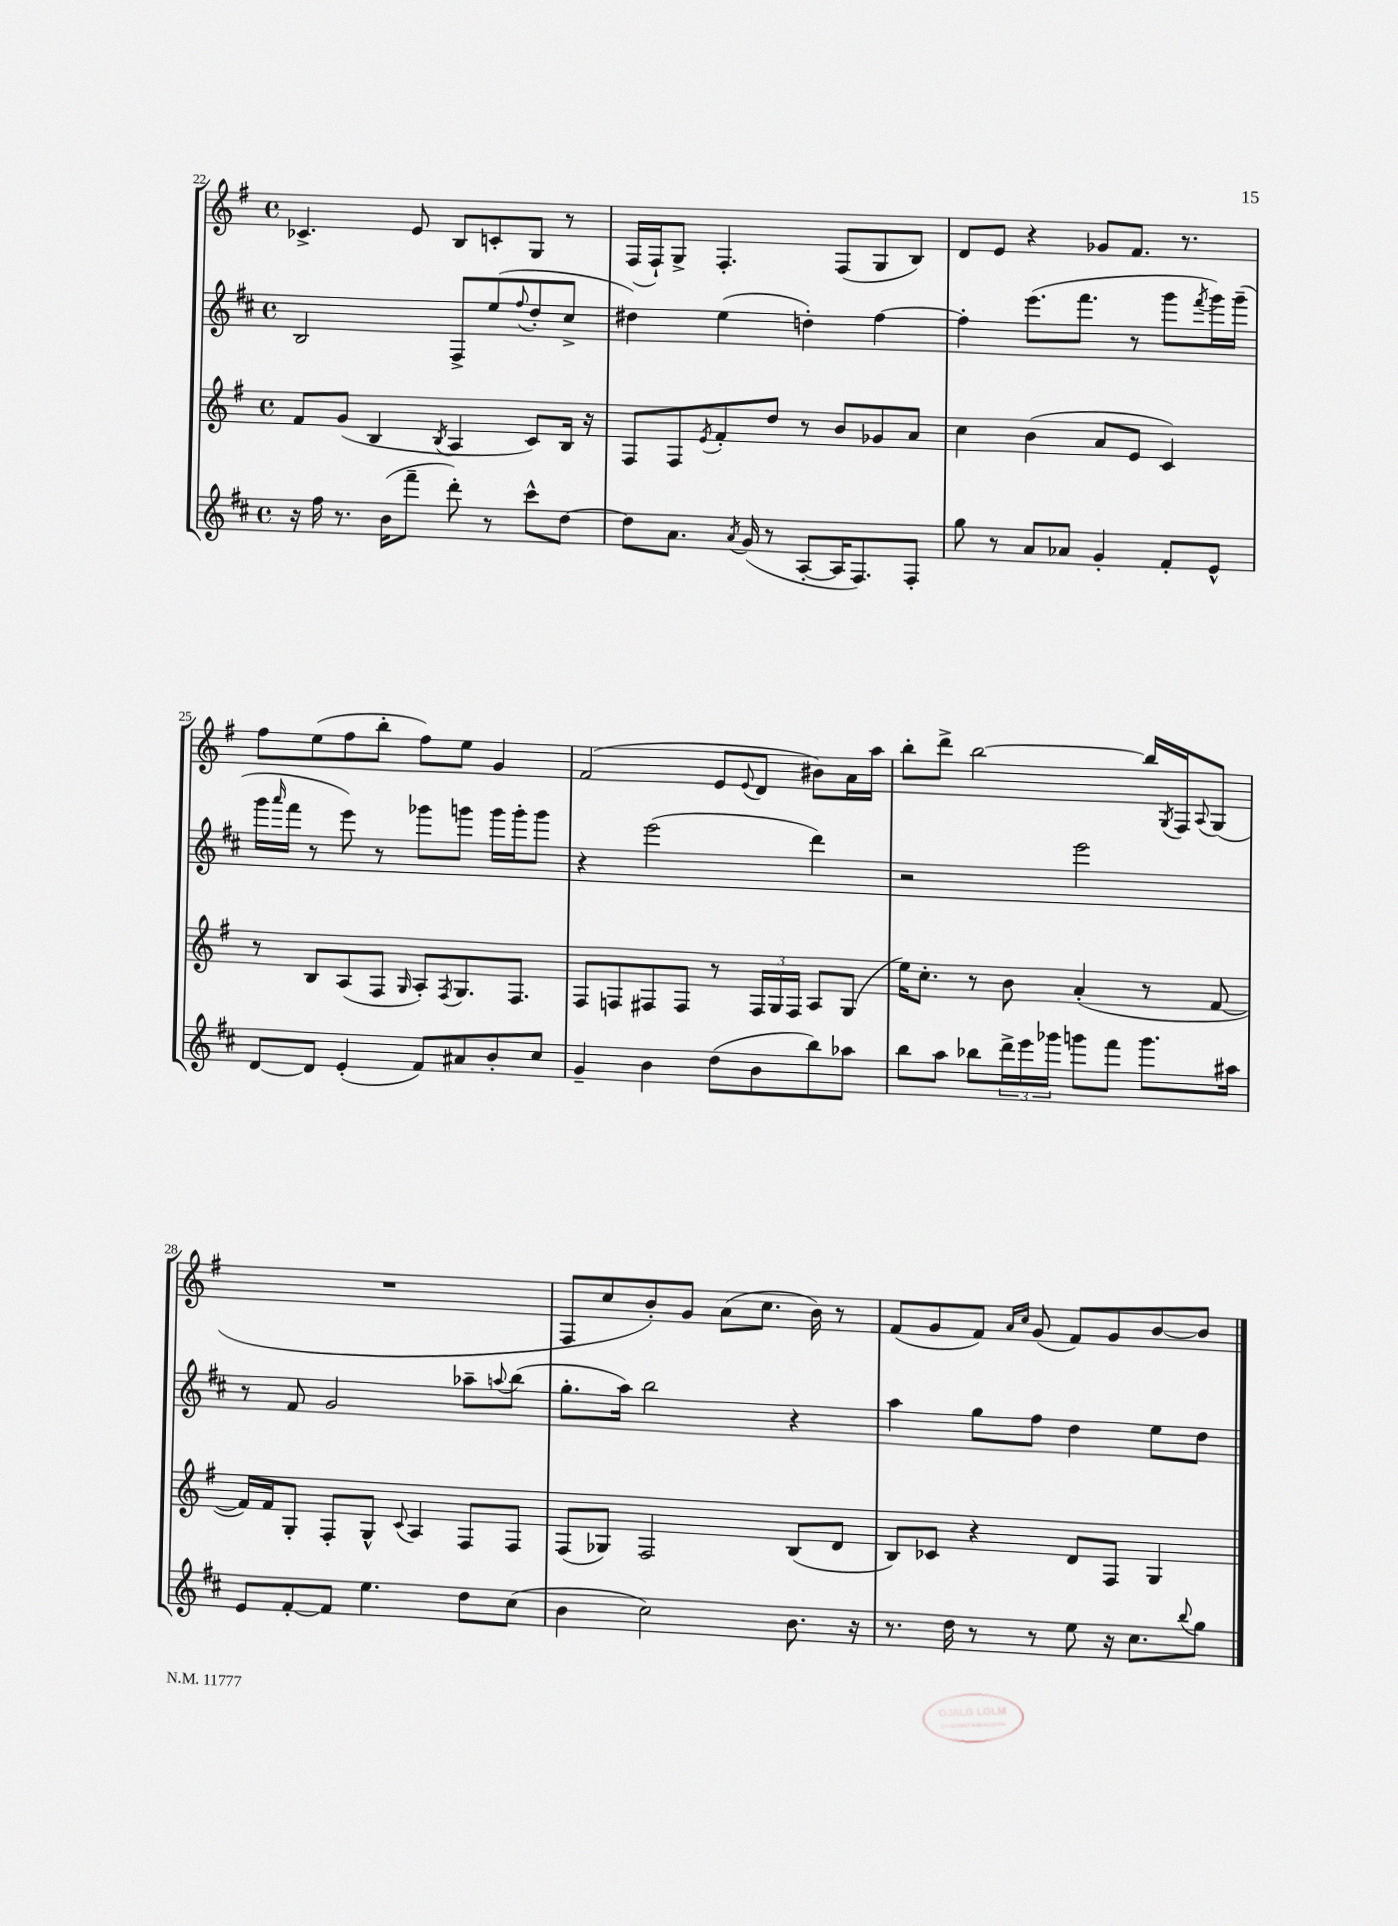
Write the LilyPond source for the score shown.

<<
\new StaffGroup <<
\new Staff = "s0" {
    \clef treble \key g \major \defaultTimeSignature \time 4/4
    ces'4.-> e'8 b8 c'8-. g8 r8 |
    fis16( fis16-!) g8-> fis4.-. fis8( g8 b8) |
    d'8 e'8 r4 ges'8 fis'8. r8. |
    fis''8 e''8( fis''8 b''8-. fis''8) e''8 g'4 |
    fis'2( e'8 \appoggiatura { e'8 } d'8 bis'8) a'16 a''16 |
    b''8-. d'''8-> b''2~ b''16 \acciaccatura { g8 } fis16 \appoggiatura { a8 } g8( |
    R1 |
    fis8 c''8 b'8-.) g'8 a'8( c''8. b'16) r8 |
    fis'8( g'8 fis'8) \grace { a'16 c''16 } g'8( fis'8) g'8 b'8~ b'8 \bar "|." |
}
\new Staff = "s1" {
    \clef treble \key d \major \defaultTimeSignature \time 4/4
    b2 fis8-> e''8( \appoggiatura { fis''8 } d''8-. cis''8-> |
    dis''4) e''4( d''4-.) fis''4~ |
    fis''4-. e'''8.( fis'''8. r8 g'''8 \acciaccatura { fis'''8 } g'''16) g'''16--( |
    g'''16 \grace { a'''16 } fis'''16 r8 e'''8) r8 ges'''8 g'''8 g'''16 g'''16-. g'''8 |
    r4 e'''2( d'''4) |
    r2 e'''2 |
    r8 fis'8 g'2 aes''8-- \appoggiatura { a''8 } b''8( |
    g''8.-. a''16) b''2 r4 |
    a''4 g''8 fis''8 d''4 e''8 d''8 \bar "|." |
}
\new Staff = "s2" {
    \clef treble \key g \major \defaultTimeSignature \time 4/4
    fis'8 g'8( b4 \acciaccatura { b8 } a4 c'8) b16 r16 |
    fis8 fis8 \acciaccatura { e'8 } fis'8-. d''8 r8 b'8 ges'8 a'8 |
    c''4 b'4( a'8 e'8 c'4) |
    r8 b8 a8( fis8 \grace { g16 } a8-.) \acciaccatura { fis8 } g8. fis8. |
    fis8 f8 fis8 fis8 r8 \tuplet 3/2 { fis16 g16 fis16 } a8 g8( |
    e''16) c''8.-. r8 b'8 a'4-.( r8 fis'8~ |
    fis'16) fis'16 g8-. fis8-. g8-^ \appoggiatura { c'8 } a4 fis8 fis8 |
    fis8( ges8) fis2 b8( d'8 |
    b8) ces'8 r4 d'8 fis8 g4 \bar "|." |
}
\new Staff = "s3" {
    \clef treble \key d \major \defaultTimeSignature \time 4/4
    r16 fis''16 r8. b'16( fis'''8-- d'''8-.) r8 cis'''8-^ d''8~ |
    d''8 a'8. \acciaccatura { a'8 } g'16( r8 a8~-. a16 fis8.) fis8-. |
    g''8 r8 a'8 aes'8 g'4-. fis'8-. e'8-^ |
    d'8~ d'8 e'4-.( fis'8) ais'8 b'8-. cis''8 |
    g'4-- b'4 d''8( b'8 b''8) aes''8 |
    b''8 a''8 bes''8 \tuplet 3/2 { d'''16-> e'''16 ges'''16 } g'''8 fis'''8 g'''8. ais''16 |
    e'8 fis'8~-. fis'8 e''4. d''8 cis''8( |
    b'4 cis''2) b'8. r16 |
    r8. d''16 r8 r8 e''8 r16 cis''8. \appoggiatura { b''8 } g''8 \bar "|." |
}
>>
>>
\layout { \context { \Score currentBarNumber = #22 } }
